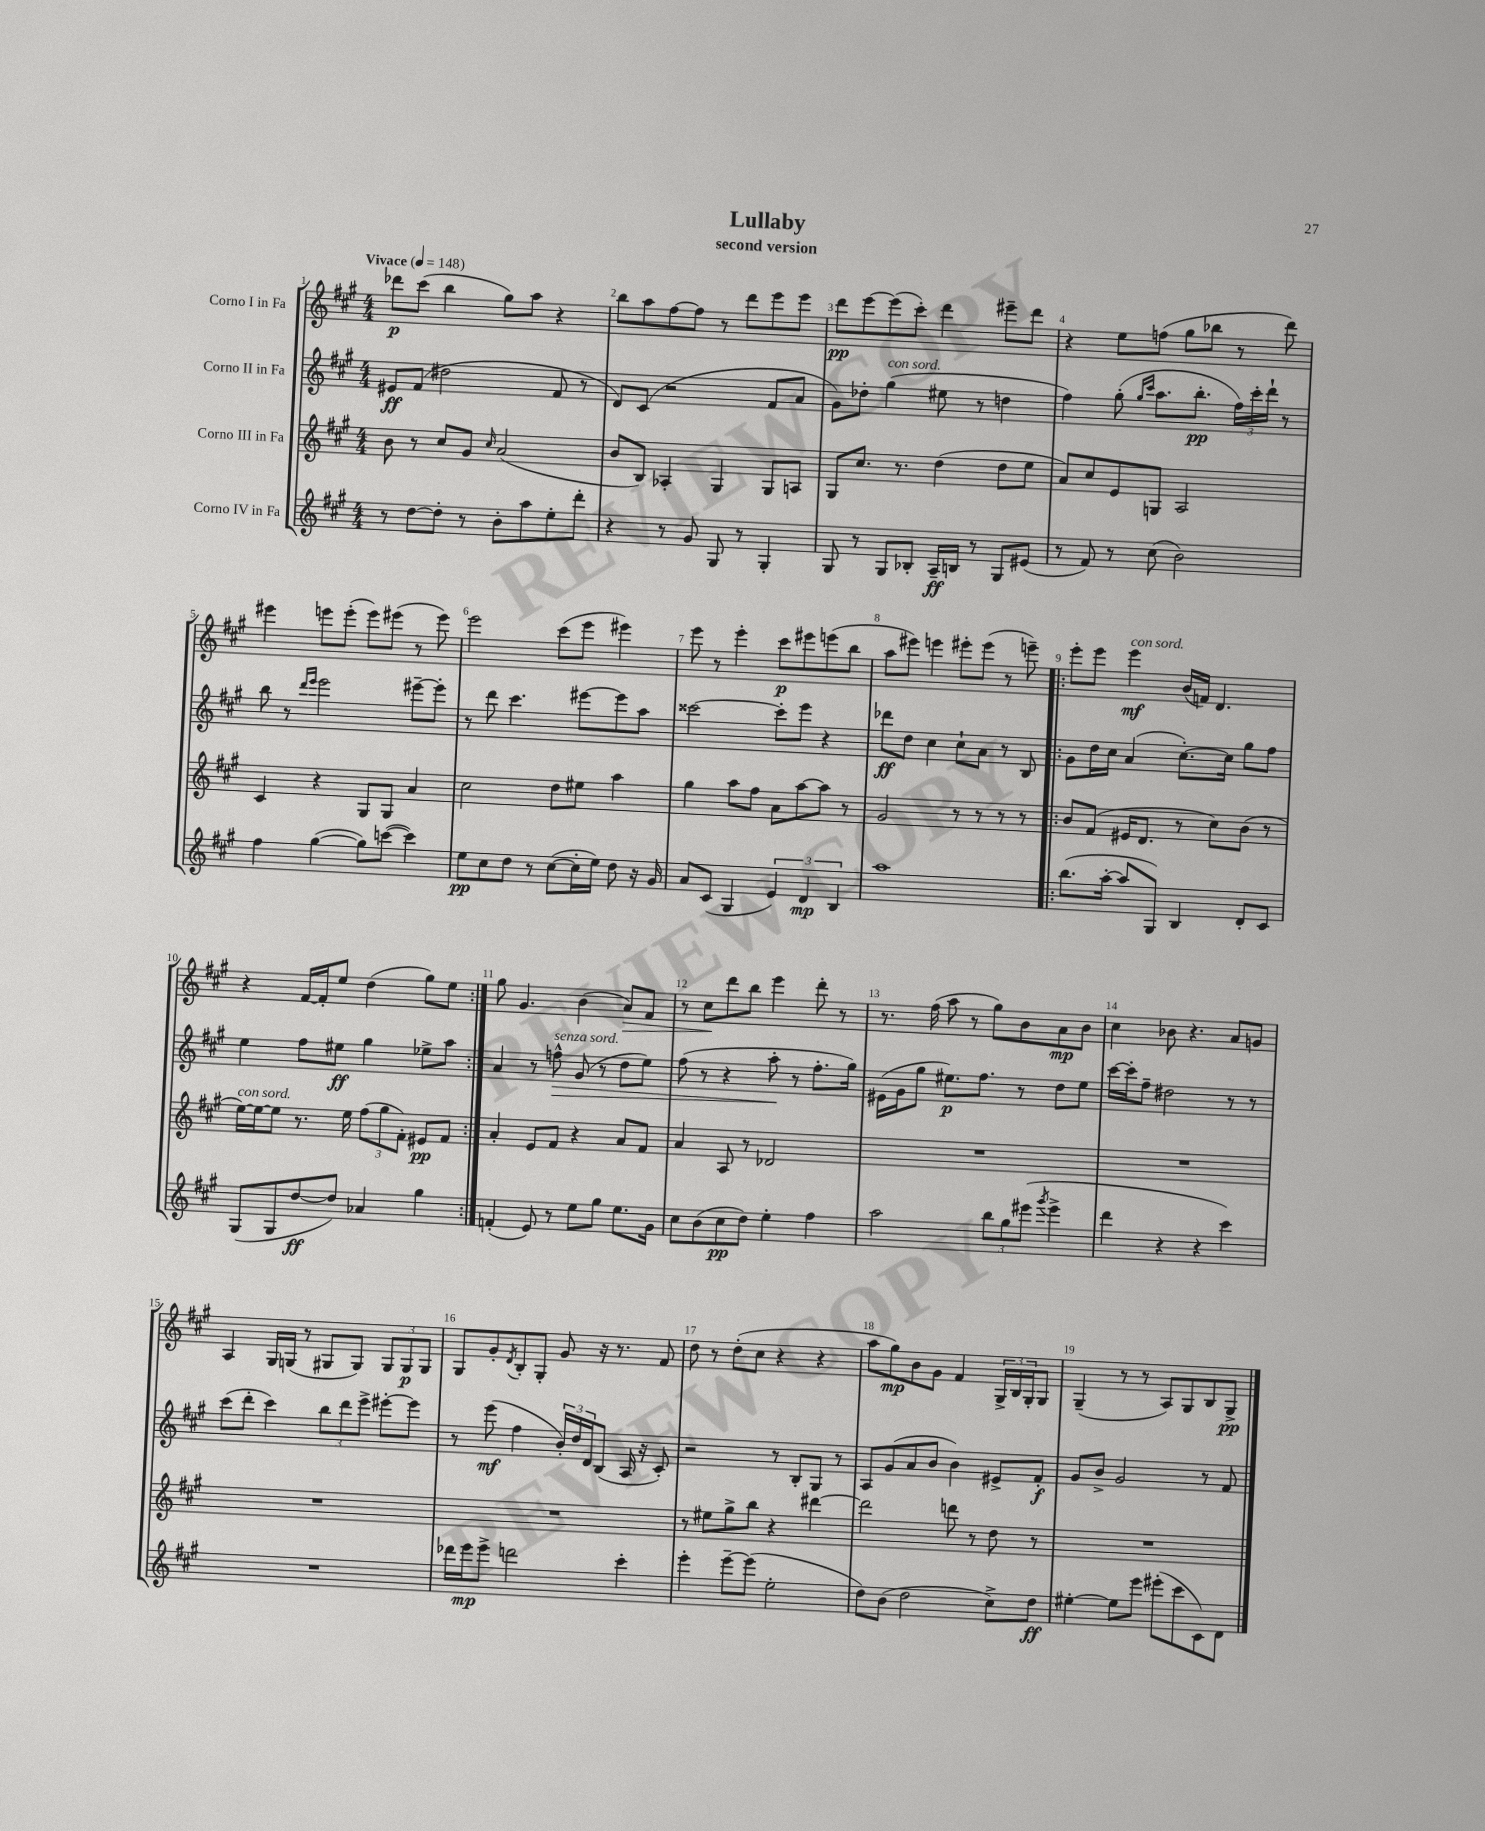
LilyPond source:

\header { title = "Lullaby" subtitle = "second version" }
<<
\new StaffGroup <<
\new Staff = "s0" \with { instrumentName = "Corno I in Fa" } {
    \clef treble \key a \major \numericTimeSignature \time 4/4 \tempo "Vivace" 4 = 148
    des'''8\p cis'''8( b''4 gis''8) a''8 r4 |
    b''8 a''8 fis''8~ fis''8 r8 d'''8 e'''8 e'''8 |
    d'''8\pp e'''8~ e'''8( cis'''8-.) d'''4 eis'''8-- d'''8 |
    r4 e''8 f''8( gis''8 bes''8 r8 d'''8) |
    eis'''4 e'''8 e'''8-.( e'''8) eis'''8( r8 eis'''8) |
    e'''2 cis'''8( e'''8 eis'''4) |
    e'''8 r8 e'''4-. cis'''8\p eis'''8 e'''8( b''8 |
    a''8 eis'''8) e'''4 eis'''8-. eis'''8( r8 e'''8--) |
    \repeat volta 2 { e'''8-. e'''8 e'''4\mf^\markup { \italic "con sord." } b'16( f'16) d'4. |
    r4 fis'16~ fis'16-. e''8 d''4( gis''8) e''8 | }
    gis''8 gis'4. b'4( a'8\>) fis'8 |
    r8 cis''8\! d'''8 b''8 e'''4 d'''8-. r8 |
    r8. fis''16( a''8 r8 gis''8) b'8 a'8\mp b'8 |
    cis''4 bes'8 r4. a'8 g'8 |
    a4 gis16 g16( r8 gis8 gis8) \tuplet 3/2 { gis8 gis8\p gis8 } |
    gis8 gis'8-. \acciaccatura { d'8 } b8-. gis8-. gis'8 r16 r8. fis'8 |
    d''8 r8 d''8-.( cis''8 r4 r4 |
    a''8 gis''8\mp) b'8 gis'8 fis'4 \tuplet 3/2 { gis16-> b16 gis16-. } gis8 |
    gis4--( r8 r8 a8) gis8 b8 gis8->\pp \bar "|." |
}
\new Staff = "s1" \with { instrumentName = "Corno II in Fa" } {
    \clef treble \key a \major \numericTimeSignature \time 4/4
    eis'8\ff fis'8( dis''2 fis'8 r8 |
    d'8) cis'8( r2 fis'8 a'8 |
    gis'8) des''8-. gis''4^\markup { \italic "con sord." }( eis''8 r8 d''4 |
    fis''4) gis''8-.( \grace { gis''16 cis'''16 } a''8. b''8.-.\pp \tuplet 3/2 { fis''16) cis'''16-. d'''16-! } r8 |
    b''8 r8 \grace { d'''16 e'''16 } e'''2 eis'''8~-- eis'''8-. |
    r8 d'''8 cis'''4. eis'''8~ eis'''8 a''8 |
    cisis'''2~ cisis'''8-. e'''8 r4 |
    des'''8\ff d''8 cis''4 cis''8-! a'8 r8 b8 |
    \repeat volta 2 { gis'8 d''16 cis''16 a'4( cis''8.~-.) cis''16 gis''8 fis''8 |
    e''4 fis''8 eis''8\ff gis''4 ees''8-> a''8 | }
    a'4 r8 f''8-^\>^\markup { \italic "senza sord." } gis'8( r8 d''8 e''8) |
    fis''8( r8 r4 a''8-.\! r8 fis''8.-. gis''16) |
    eis'16( gis'16 gis''8 eis''8.\p) fis''8. r8 d''8 eis''8 |
    cis'''16~ cis'''16-. fis''8-- dis''2 r8 r8 |
    cis'''8( d'''8-. cis'''4) \tuplet 3/2 { b''8 d'''8 e'''8-> } eis'''8~-. eis'''8 |
    r8 e'''8\mf( fis''4 \tuplet 3/2 { b'16-.) d''16 d'16 } b8( a16 r16 cis'8-.) |
    r2 r8 b8-. gis8 r8 |
    a8 gis'8( a'8 b'8 b'4) eis'8-> fis'8-.\f |
    gis'8 b'8-> gis'2 r8 fis'8 \bar "|." |
}
\new Staff = "s2" \with { instrumentName = "Corno III in Fa" } {
    \clef treble \key a \major \numericTimeSignature \time 4/4
    b'8 r8 cis''8 gis'8 \grace { cis''16 } a'2( |
    b'8 b8) aes4-. gis4 gis8 a8 |
    gis8 cis''8. r8. d''4( d''8 e''8 |
    a'8) cis''8 e'8 g8 a2 |
    cis'4 r4 gis8 gis8 a'4 |
    cis''2 d''8 eis''8 a''4 |
    gis''4 a''8 fis''8 a'8 a''8~ a''8 r8 |
    gis'2 r8 r8 r8 r8 |
    \repeat volta 2 { b'8 fis'8( eis'16 d'8. r8 cis''8) b'8( r8 |
    e''16~^\markup { \italic "con sord." }) e''16~ e''8 r8. e''16 \tuplet 3/2 { fis''8( gis''8 fis'8-.) } eis'8\pp fis'8 | }
    a'4-. e'8 fis'8 r4 a'8 fis'8 |
    a'4 a8 r8 des'2 |
    R1 |
    R1 |
    R1 |
    R1 |
    r8 eis''8 gis''8-> b''8 r4 dis'''4~ |
    dis'''2 d'''8 r8 d''8 r8 |
    R1 \bar "|." |
}
\new Staff = "s3" \with { instrumentName = "Corno IV in Fa" } {
    \clef treble \key a \major \numericTimeSignature \time 4/4
    r8 d''8~ d''8-. r8 b'8-. a''8 e''8-. d'''8-. |
    r4 r8 gis'8 gis8 r8 gis4-. |
    gis8 r8 gis8 bes8-. a16--\ff b16 r8 gis8 eis'8( |
    r8 fis'8) r8 cis''8( b'2) |
    fis''4 gis''4~( gis''8) c'''8~( c'''4) |
    e''8\pp cis''8 d''8 r8 cis''8~( cis''16-. e''16) d''8 r16 gis'16 |
    a'8 cis'8( gis4 \tuplet 3/2 { e'4) d'4\mp b4 } |
    a''1 |
    \repeat volta 2 { b''8.( a''16~-. a''8 gis8) b4 d'8-. cis'8 |
    gis8( gis8 d''8~\ff d''8) aes'4 gis''4 | }
    f'4-.( e'8) r8 e''8 gis''8 e''8. gis'16 |
    cis''8 b'8( cis''8\pp d''8) e''4-. fis''4 |
    a''2 \tuplet 3/2 { b''8 gis''8 eis'''8( } \acciaccatura { gis'''8 } eis'''4-> |
    d'''4 r4 r4 cis'''4) |
    R1 |
    des'''16 e'''16\mp e'''8-> d'''2 cis'''4-. |
    e'''4-. e'''8~-- e'''8( e''2-. |
    d''8) b'8( d''2 cis''8->) d''8\ff |
    eis''4~-. eis''8 e'''8 eis'''8-.( cis'''8 cis'8) d'8 \bar "|." |
}
>>
>>
\layout { \context { \Score \override BarNumber.break-visibility = ##(#f #t #t) barNumberVisibility = #all-bar-numbers-visible } }
